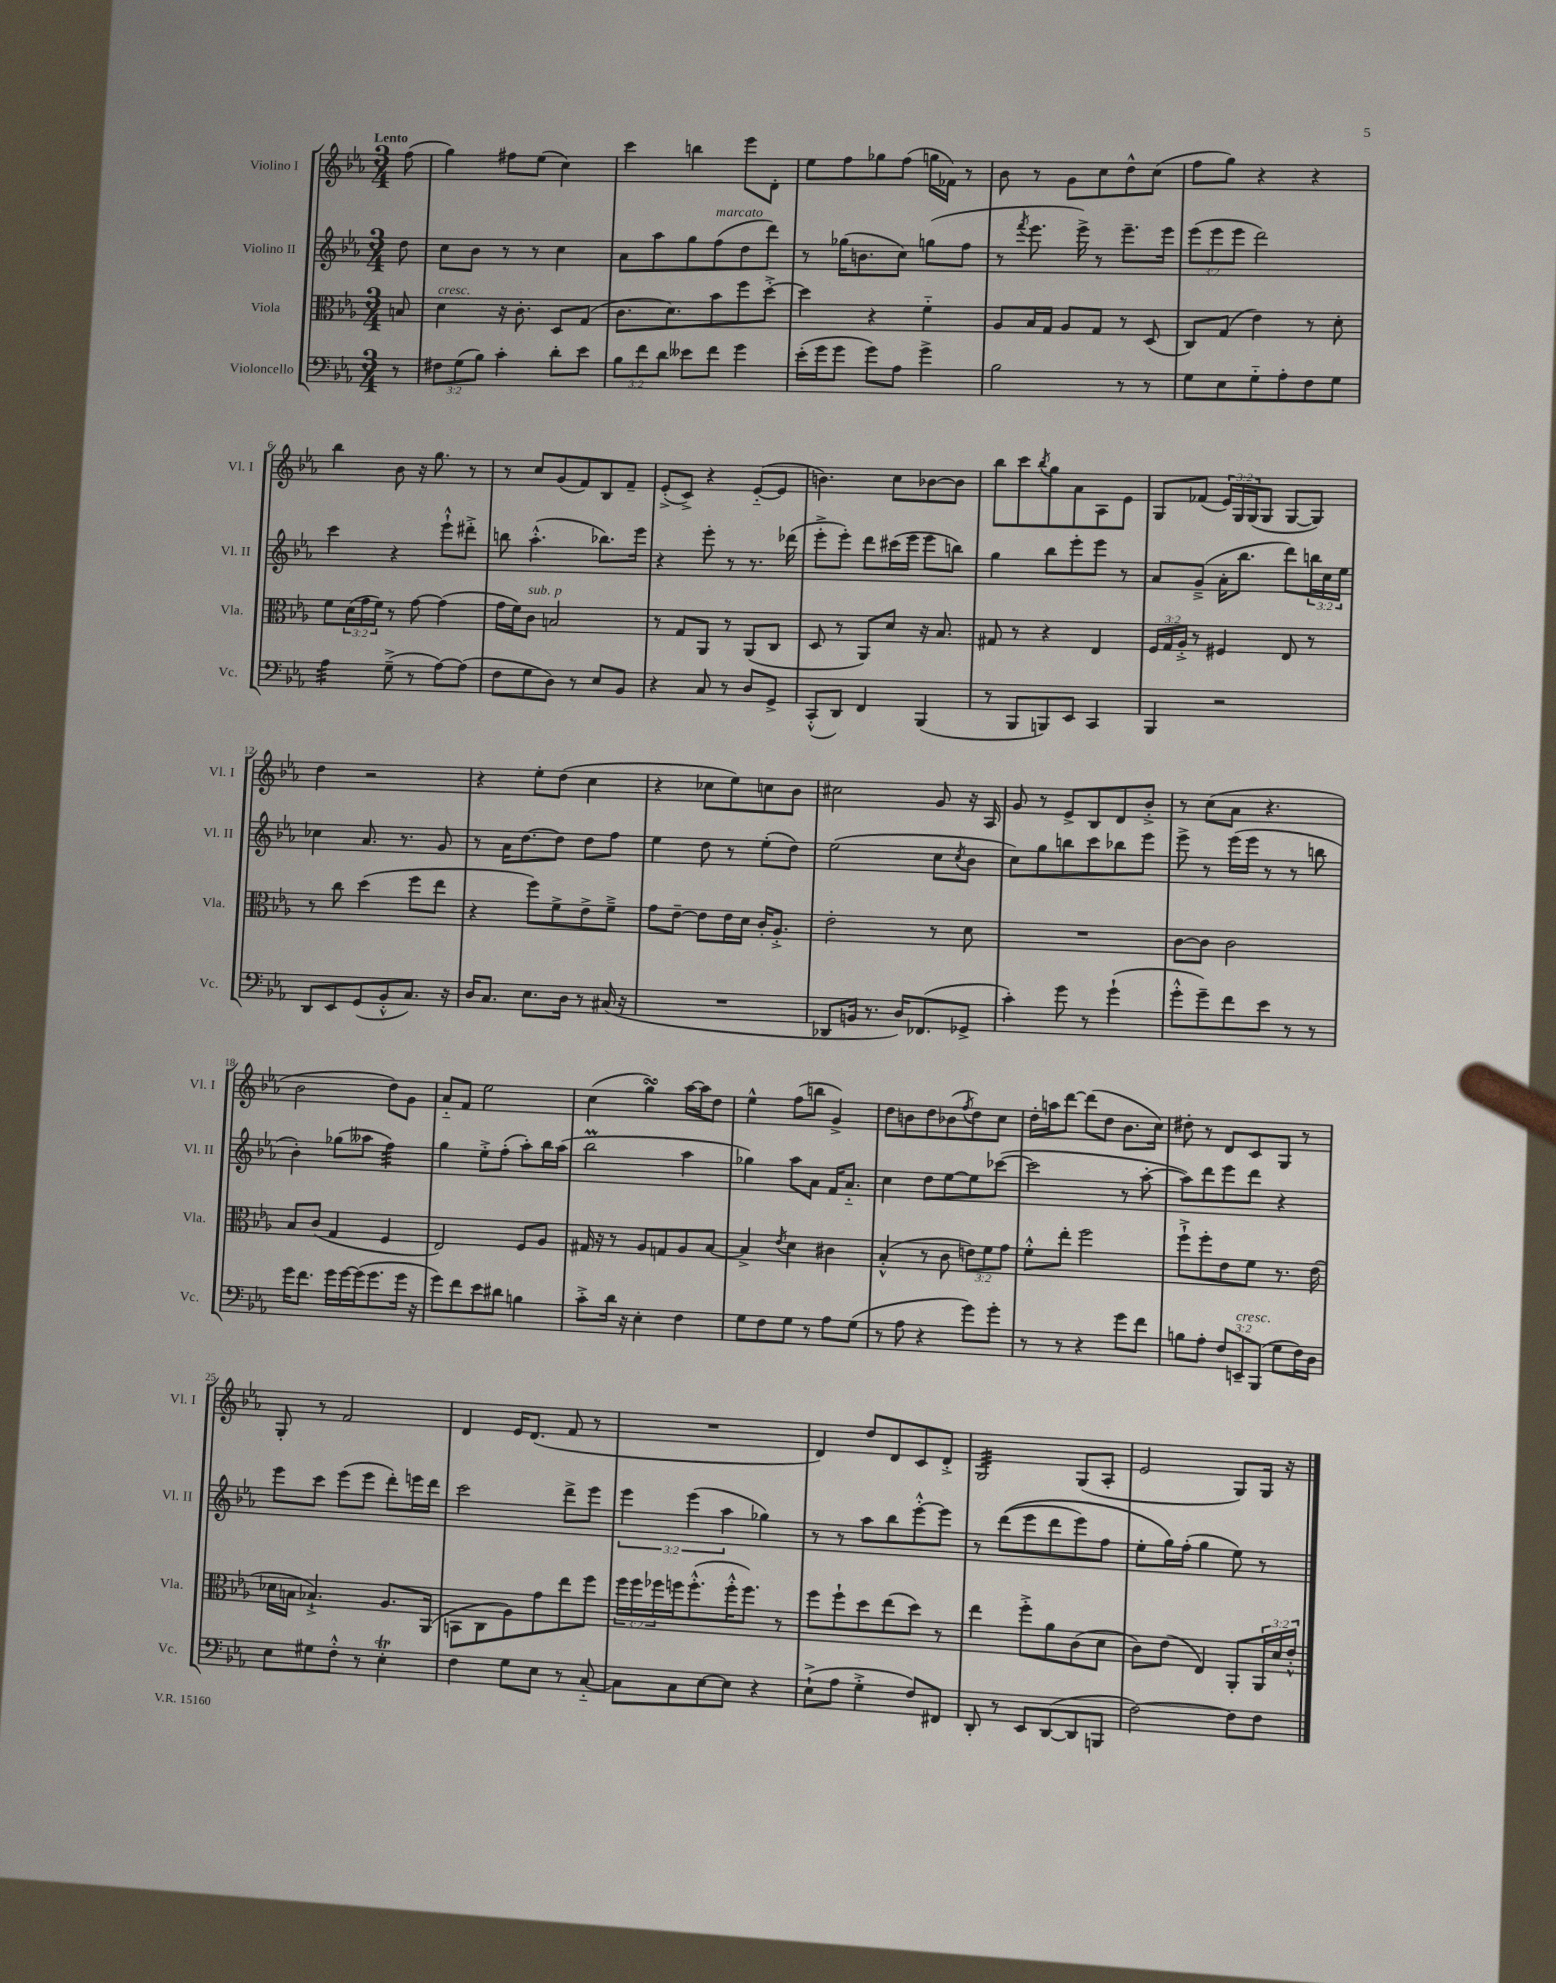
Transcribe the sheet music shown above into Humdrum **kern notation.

**kern	**kern	**kern	**kern
*staff4	*staff3	*staff2	*staff1
*clefF4	*clefC3	*clefG2	*clefG2
*k[b-e-a-]	*k[b-e-a-]	*k[b-e-a-]	*k[b-e-a-]
*M3/4	*M3/4	*M3/4	*M3/4
8r	8B	8dd	(8ff
=	=	=	=
12F#	4d	8cc	4gg)
(12G	.	.	.
.	.	8b-	.
12B-)	.	.	.
4c'	16r	8r	8ff#
.	8.c'	.	.
.	.	8r	(8ee-
8d'	8D	4cc	4cc)
8e-	(8G	.	.
=	=	=	=
12B-	8.c	8a-	4ccc
12f	.	.	.
.	.	8aa-	.
12d	.	.	.
.	8.d)	.	.
8e--	.	8gg	4bb
8f	8b-	(8ff	.
4g	8ff	8dd	8eee-
.	[8dd'^	8ddd)	8d'
=	=	=	=
(16e-'	4dd]	8r	8ee-
16g	.	.	.
8g	.	(16gg-	8ff
.	.	8.b	.
8g)	4r	.	8gg-
8A-	.	8cc)	(8ff
4g^	4f'~	(8gg	16gg
.	.	.	16f-)
.	.	8ff	8r
=	=	=	=
2B-	8A-	8r	8b-
.	.	8qfff	.
.	16B-	8.eee-	8r
.	16G	.	.
.	8A-	.	8g
.	.	16eee-^)	.
.	8G	8r	8cc
8r	8r	8.eee-~	8dd^^
8r	(8D	.	(8cc
.	.	16eee-	.
=	=	=	=
8G	8C)	(12eee-	8ff
.	.	12eee-	.
8E-	(8G	.	8gg)
.	.	12eee-	.
8G'~	4e-)	2ddd)	4r
8A-'	.	.	.
8F	8r	.	4r
8G	8d'	.	.
=	=	=	=
4A-	8f	4ccc	4bb-
.	(24d	.	.
.	24g	.	.
.	24f)	.	.
(8G~^	8r	4r	8b-
8r	[8g	.	16r
.	.	.	8.gg
[8A-)	(4g]	8eee-`^^	.
(8A-]	.	8ddd#'^	8r
=	=	=	=
8F	16g	8bb	8r
.	16f)	.	.
8G	8c	(4.aa-'^^	8cc
8D)	2B	.	(8g
8r	.	.	8f)
8E-	.	8.bb-)	8B-
8BB-	.	.	8f~
.	.	16eee-	.
=	=	=	=
4r	8r	4r	(8e-'^
.	8G	.	8c^)
8C	8AA-	8eee-'	4r
8r	8r	8r	.
8D	(8AA-	8.r	([8e-'~
8GG^	8C	.	8e-]
.	.	(16ddd-	.
=	=	=	=
(8CC'^^	8D	8eee-'^	4.b)
8DD)	8r	8eee-')	.
4FF	8AA-)	8ddd	.
.	8d	(16ccc#	8cc
.	.	16eee-	.
(4BBB-	16r	8eee-	[8b-
.	8.B-	.	.
.	.	8bb)	8b-]
=	=	=	=
8r	8G#	4gg	8bb-
8BBB-	8r	.	8ccc
.	.	.	8qbb-
8BBB)	4r	8bb-	8gg
8EE-	.	8eee-'	8a-
4CC	4E-	8eee-	8A-
.	.	8r	8e-
=	=	=	=
4BBB-	24F	8a-	8G
.	24G	.	.
.	24A-'^	.	.
.	8r	(8g~^	(8f-
2r	4F#	16a-'	24e-)
.	.	.	24G
.	.	8.bb-	.
.	.	.	(24G
.	.	.	8G
.	8E-	8ddd)	[8G
.	8r	24bb	8G])
.	.	24cc	.
.	.	24ee-	.
=	=	=	=
8DD	8r	4cc-	4dd
8EE-	8cc	.	.
(8GG	(4dd	8.a-	2r
8BB-'^^	.	.	.
.	.	8.r	.
8.C)	8ff	.	.
.	8ee-	8g	.
16r	.	.	.
=	=	=	=
16D	4r	8r	4r
8.C	.	.	.
.	.	16a-	.
.	.	[8.dd	.
8.E-	8ff)	.	8ee-'
.	8f^	8dd]	(8dd
16D	.	.	.
8r	8e-^	8dd	4cc
(16C#	8f~^	8ff	.
16r	.	.	.
=	=	=	=
2.r	8g	4ee-	4r
.	[8e-~	.	.
.	8e-]	8dd	8cc-
.	16e-	8r	8ee-)
.	16d	.	.
.	16c'	(8ee-'	8cc
.	8.A-'^	.	.
.	.	8dd)	8b-
=	=	=	=
8DD-	2e-'	(2ee-	2cc#
16BB	.	.	.
8.r	.	.	.
16D)	.	.	.
(8.FF-	.	.	.
.	8r	8cc	8g
.	.	8qcc	.
8GG-^	8d	8b-	16r
.	.	.	16A-
=	=	=	=
4c')	2.r	8cc)	8g
.	.	8gg	8r
8g	.	8bb	8e-^
8r	.	8ccc	8B-
(4g`	.	8bb-	8d
.	.	8eee-	8b-'^
=	=	=	=
8g'^^	[8c	8eee-^	8r
8g~)	8c]	8r	(8cc
8f	2c	(16eee-	8a-
.	.	16eee-	.
8e-	.	8r	4.r
8r	.	8r	.
8r	.	8bb	.
=	=	=	=
16g	8B-	4b-')	2b-
8.f	.	.	.
.	(8c	.	.
16g	4G	(8gg-	.
[16g	.	.	.
(16g]	.	8aa--	.
8.g	.	.	.
.	4F	4ff)	8dd)
16g	.	.	8g
16r	.	.	.
=	=	=	=
8g)	2E-)	4gg	8a-'~
8f	.	.	8f
8e-	.	8ee-'^	2ee-
8d#	.	(8ff'	.
4B	8F	8aa-')	.
.	8A-	16bb-	.
.	.	(16aa-	.
=	=	=	=
8c'^	16G#	2bb-	(4cc
.	16r	.	.
16d	8r	.	.
16r	.	.	.
4E-'	8A-	.	4gg)
.	8G	.	.
4F	8A-	4aa-	[16aa-
.	.	.	16aa-]
.	[8B-	.	8dd
=	=	=	=
8G	4B-^]	4gg-)	4ee-^^
8F	.	.	.
.	8qe-	.	.
8G	4d	8aa-	(8ff
8r	.	8a-	8bb
8A-	4c#	16f	4g^)
.	.	8.a-'~	.
(8G	.	.	.
=	=	=	=
8r	(4B-'^^	4cc	8dd
8A-	.	.	8b
4r	8r	8dd	8dd
.	8c	[8ee-	(8b-
.	.	.	8qff
8g)	12e)	8ee-]	8dd)
.	12f	.	.
8g'	.	([8ccc-	8cc
.	12g	.	.
=	=	=	=
8r	8f'^^	2ccc-]	16dd'
.	.	.	16aa
8r	8ee-'	.	[8ddd
4r	2ff	.	(8ddd]
.	.	.	8dd
8g	.	8r	8.b-
8f	.	[8aa-'	.
.	.	.	16cc)
=	=	=	=
8B	8ff`^	8aa-])	8dd#'
8A-'	8ff'	8ddd	8r
12F	8e-	8eee-	8d
12EE~	.	.	.
.	8f	8ddd	8c
(12BBB-	.	.	.
8G	8.r	4r	8G
16F)	.	.	8r
16D	(16e-	.	.
=	=	=	=
8E-	16d-	8eee-	8G'
.	16B	.	.
8G#	4.B-`^)	8ccc	8r
8F'^^	.	(8eee-	2f
8r	.	8eee-	.
4E-'	8.A-	8ddd')	.
.	.	16eee	.
.	(16AA-	16ddd	.
=	=	=	=
4F	8BB	2ccc	4d
.	8C	.	.
8G	8A-)	.	16e-
.	.	.	(8.d
8E-	8g	.	.
8r	8ee-	8ddd^	8f
[8C'~	8ff	8eee-	8r
=	=	=	=
8C]	24ff	6eee-	2.r
.	24ff	.	.
.	24ff-	.	.
8C	16ff	.	.
.	.	(6eee-	.
.	(8.ff'^^	.	.
[8E-	.	.	.
.	.	6aa-	.
8E-]	16ff'^^	.	.
.	8.ff)	.	.
4r	.	4gg-)	.
.	8r	.	.
=	=	=	=
(8E-`^	8ff	8r	4d)
8A-	8ff`	8r	.
4G'^	8dd	8aa-	8dd
.	(8ee-	8bb-	8d
8F)	8dd)	[8eee-'^^	8c
8FF#	8r	8eee-]	8d'^
=	=	=	=
8DD'	4ee-	8r	2G
8r	.	&((8ddd	.
8EE-	8ff'^	8eee-	.
([8DD	8a-	8ddd	.
8DD]	(8c	8eee-)	(8G
8BBB	8d	8ff	8A-'
=	=	=	=
[2F)	8c)	8ee-'	2e-
.	(8e-	16gg&)	.
.	.	(16ff'	.
.	4E-)	4gg	.
8F]	8AA-'	8ee-)	8G)
8F	24AA-	8r	16G
.	24d	.	.
.	.	.	16r
.	24e-'^^	.	.
==	==	==	==
*-	*-	*-	*-
